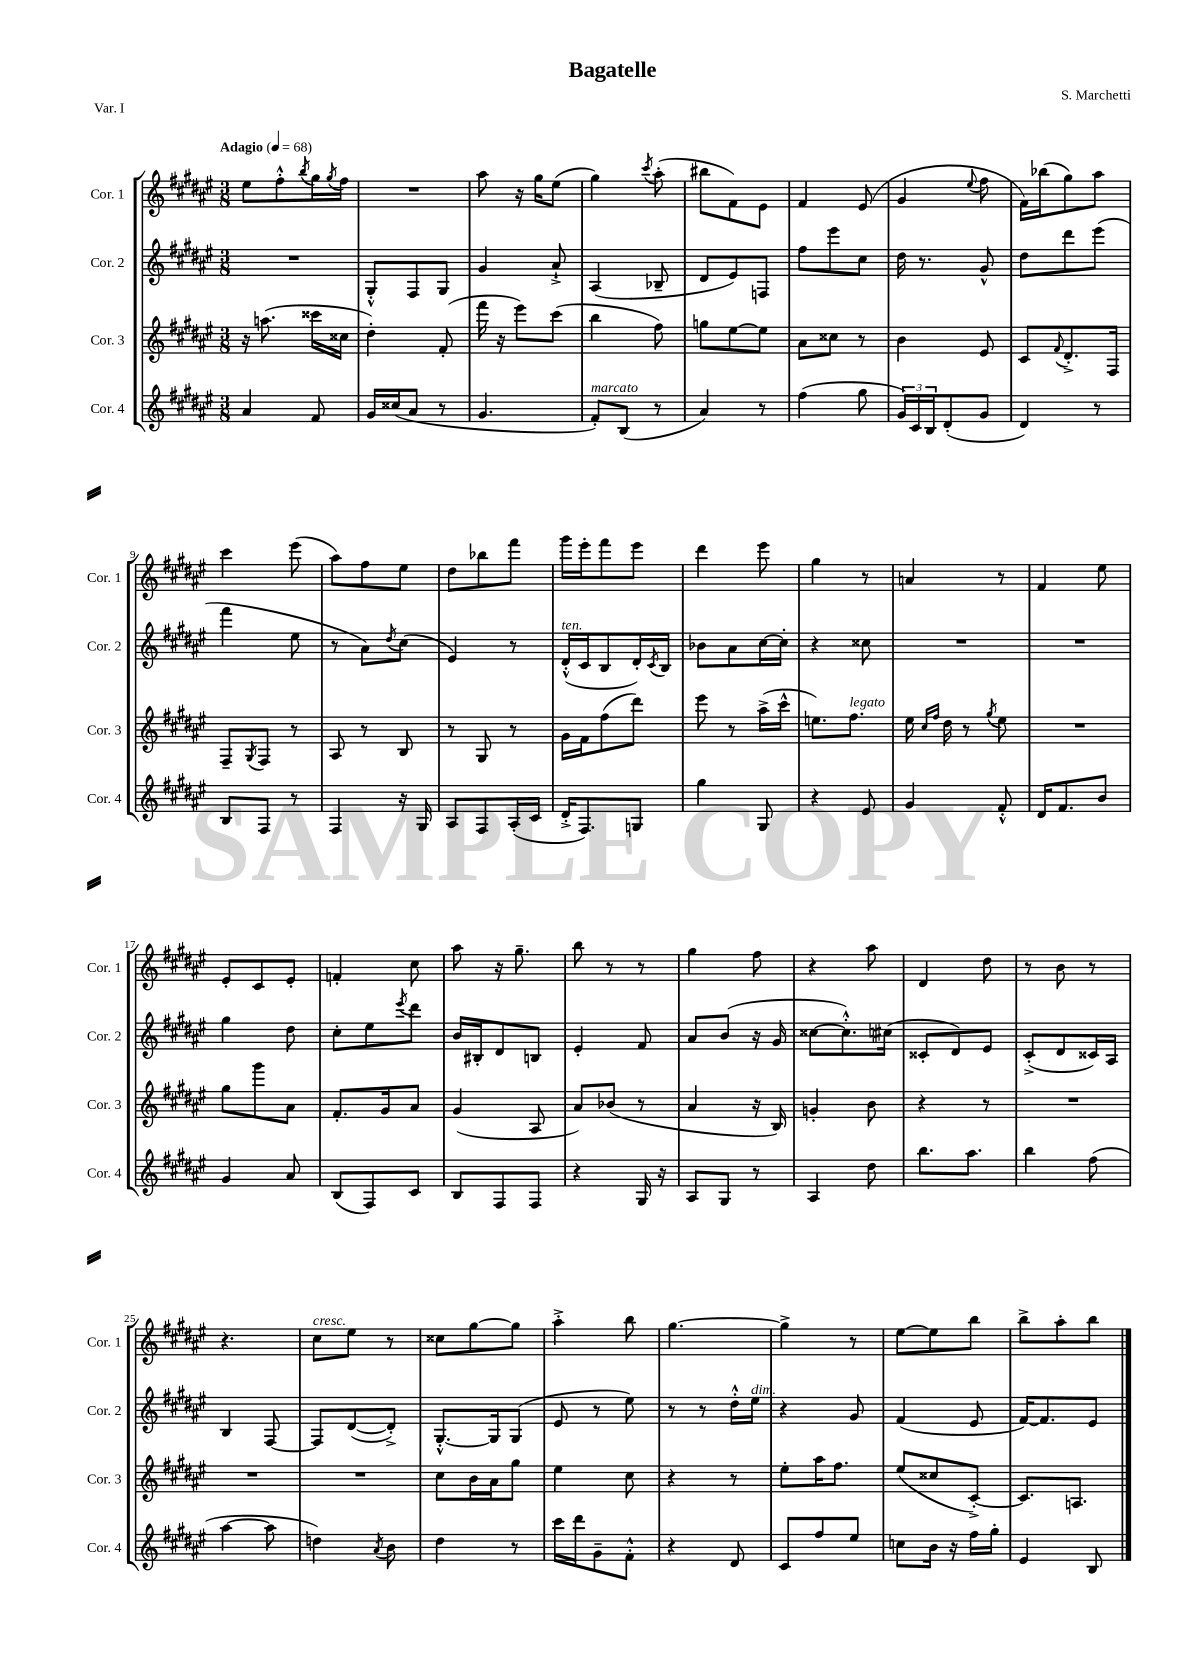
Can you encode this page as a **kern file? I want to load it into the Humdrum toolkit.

**kern	**kern	**kern	**kern
*staff4	*staff3	*staff2	*staff1
*clefG2	*clefG2	*clefG2	*clefG2
*k[f#c#g#d#a#e#]	*k[f#c#g#d#a#e#]	*k[f#c#g#d#a#e#]	*k[f#c#g#d#a#e#]
*M3/8	*M3/8	*M3/8	*M3/8
*MM68	*MM68	*MM68	*MM68
4a#	16r	4.r	8ee#
.	(8.aa	.	.
.	.	.	8ff#'^^
.	.	.	8qbb
8f#	16ccc##	.	16gg#
.	.	.	8qgg#
.	16cc##	.	16ff#
=	=	=	=
16g#	4dd#')	8G#'^^	4.r
(16cc##	.	.	.
8a#	.	8F#	.
8r	(8f#'	8G#	.
=	=	=	=
4.g#	16fff#	4g#	8aa#
.	16r	.	.
.	8eee#)	.	16r
.	.	.	16gg#
.	(8ccc#	8a#`^	(8ee#
=	=	=	=
8f#')	4bb	(4A#	4gg#)
(8B	.	.	.
.	.	.	8qccc#
8r	8ff#)	8B-~	(8aa#'
=	=	=	=
4a#)	8gg	8d#	8bb#
.	[8ee#	8e#)	8f#)
8r	8ee#]	8F	8e#
=	=	=	=
(4ff#	8a#	8ff#	4f#
.	8cc##	8eee#	.
8gg#	8r	8cc#	(8e#
=	=	=	=
24g#)	4b	16dd#	4g#
24c#	.	.	.
.	.	8.r	.
24B	.	.	.
(8d#'	.	.	.
.	.	.	8qqee#
8g#	8e#	8g#^^	8ff#
=	=	=	=
4d#)	8c#	8dd#	16f#)
.	.	.	(16bb-
.	8qqf#	.	.
.	8.d#'^	8ddd#	8gg#)
8r	.	(8eee#	8aa#
.	16F#	.	.
=	=	=	=
8B	8F#~	4fff#	4ccc#
.	8qG#	.	.
8F#	8F#	.	.
8r	8r	8ee#	(8eee#
=	=	=	=
4F#	8A#	8r	8aa#)
.	8r	8a#)	8ff#
.	.	8qdd#	.
16r	8B	(8cc#	8ee#
16G#	.	.	.
=	=	=	=
8A#	8r	4e#)	8dd#
8F#	8G#	.	8bb-
(16A#'	8r	8r	8fff#
16c#	.	.	.
=	=	=	=
16d#'^	16g#	(16d#'^^	16ggg#
8.F#)	16f#	16c#	16eee#'
.	(8ff#	8B	8fff#
8G	8ddd#)	16d#')	8eee#
.	.	8qc#	.
.	.	16B	.
=	=	=	=
4gg#	8eee#	8b-	4ddd#
.	8r	8a#	.
8G#	(16aa#^	[16cc#	8eee#
.	16ccc#^^	16cc#']	.
=	=	=	=
4r	8.ee)	4r	4gg#
.	8.ff#	.	.
8e#	.	8cc##	8r
=	=	=	=
4g#	16ee#	4.r	4a
.	16qqcc#	.	.
.	16qqff#	.	.
.	16dd#	.	.
.	8r	.	.
.	8qgg#	.	.
8f#'^^	8ee#	.	8r
=	=	=	=
16d#	4.r	4.r	4f#
8.f#	.	.	.
8b	.	.	8ee#
=	=	=	=
4g#	8gg#	4gg#	8e#'
.	8ggg#	.	8c#
8a#	8a#	8dd#	8e#'
=	=	=	=
(8B	8.f#'	8cc#'	4f'
8F#)	.	8ee#	.
.	16g#	.	.
.	.	8qeee#	.
8c#	8a#	8ddd#	8cc#
=	=	=	=
8B	(4g#	16b	8aa#
.	.	16B#'	.
8F#	.	8d#	16r
.	.	.	8.gg#~
8F#	8A#	8B	.
=	=	=	=
4r	8a#)	4e#'	8bb
.	(8b-	.	8r
16G#	8r	8f#	8r
16r	.	.	.
=	=	=	=
8A#	4a#	8a#	4gg#
8G#	.	(8b	.
8r	16r	16r	8ff#
.	16B)	16g#	.
=	=	=	=
4A#	4g'	[8cc##	4r
.	.	8.cc##'^^])	.
8dd#	8b	.	8aa#
.	.	(16cc#	.
=	=	=	=
8.bb	4r	8c##'	4d#
.	.	8d#)	.
8.aa#	.	.	.
.	8r	8e#	8dd#
=	=	=	=
4bb	4.r	(8c#'^	8r
.	.	8d#	8b
(8ff#	.	16c##)	8r
.	.	16A#	.
=	=	=	=
[4aa#	4.r	4B	4.r
8aa#]	.	[8F#	.
=	=	=	=
4dd)	4.r	8F#]	8cc#
.	.	([8d#	8ee#
8qa#	.	.	.
8b	.	8d#'^])	8r
=	=	=	=
4dd#	8cc#	[8.G#'^^	8cc##
.	16b	.	[8gg#
.	16a#	16G#]	.
8r	8gg#	(8G#	8gg#]
=	=	=	=
16ccc#	4ee#	8e#	4aa#'^
16ddd#	.	.	.
8g#~	.	8r	.
8f#'^^	8cc#	8ee#)	8bb
=	=	=	=
4r	4r	8r	[4.gg#
.	.	8r	.
8d#	8r	16dd#'^^	.
.	.	16ee#	.
=	=	=	=
8c#	8ee#'	4r	4gg#^]
8ff#	16aa#	.	.
.	8.ff#	.	.
8ee#	.	8g#	8r
=	=	=	=
8cc	(8ee#	(4f#	[8ee#
16b	8cc##	.	8ee#]
16r	.	.	.
16ff#	[8c#'^)	8e#	8bb
16gg#'	.	.	.
=	=	=	=
4e#	8.c#]	[16f#)	8bb^
.	.	8.f#]	.
.	.	.	8aa#'
.	8.A	.	.
8B	.	8e#	8bb
==	==	==	==
*-	*-	*-	*-
